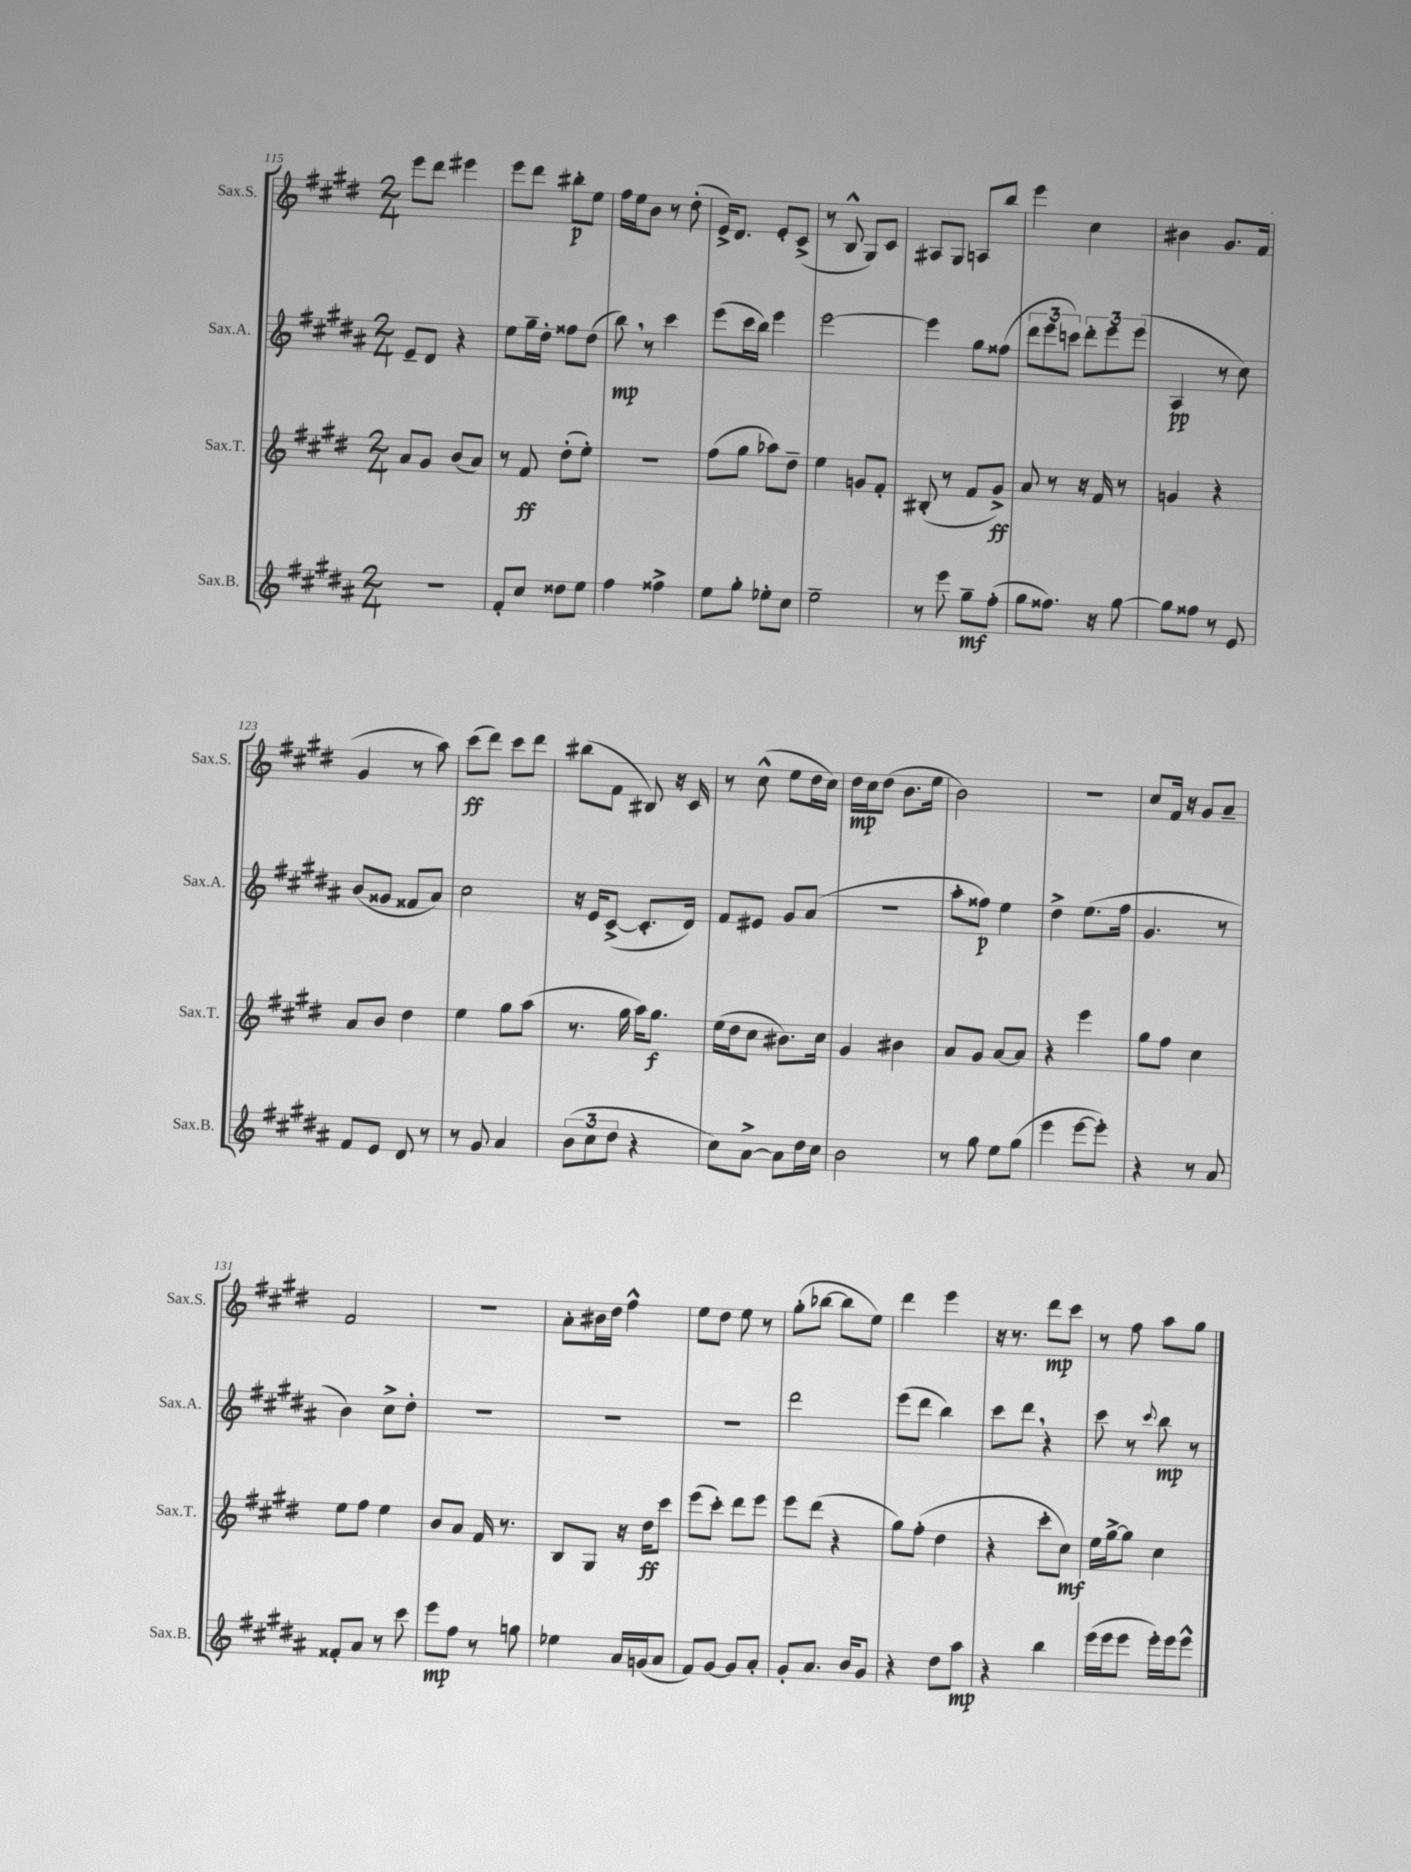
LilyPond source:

<<
\new StaffGroup <<
\new Staff = "s0" \with { instrumentName = "Sax.S." shortInstrumentName = "Sax.S." } {
    \clef treble \key e \major \numericTimeSignature \time 2/4
    e'''8 dis'''8 eis'''4 |
    e'''8 dis'''8 bis''8-.\p e''8 |
    fis''16 e''16 b'8 r8 dis''8-.( |
    e'16->) dis'8. e'8-. cis'8->( |
    r8 b8-^ gis8) cis'8 |
    ais8 gis8 a8 b''8 |
    e'''4 cis''4 |
    bis'4 gis'8. fis'16( |
    gis'4 r8 a''8) |
    cis'''8\ff( dis'''8) cis'''8 dis'''8 |
    bis''8( fis'8 bis8) r16 cis'16 |
    r8 cis''8-^( e''8 dis''16 cis''16) |
    dis''16\mp cis''16 dis''8( b'8. e''16 |
    b'2) |
    r2 |
    cis''8 fis'16 r16 gis'8 a'8-- |
    fis'2 |
    R2 |
    a'8-. bis'16 dis''16 fis''4-^ |
    e''8 dis''8 e''8 r8 |
    gis''8-.( bes''8~ bes''8 e''8) |
    dis'''4 e'''4 |
    r16 r8. dis'''8\mp cis'''8 |
    r8 fis''8 a''8 gis''8 \bar "|." |
}
\new Staff = "s1" \with { instrumentName = "Sax.A." shortInstrumentName = "Sax.A." } {
    \clef treble \key b \major \numericTimeSignature \time 2/4
    e'8-- dis'8 r4 |
    e''8 gis''16-- dis''16-. fisis''8 dis''8( |
    b''8\mp) \breathe r8 cis'''4 |
    e'''8( cis'''16 b''16) e'''4 |
    e'''2~ |
    e'''4 gis''8 fisis''8( |
    \tuplet 3/2 { dis'''8 e'''8 c'''8) } \tuplet 3/2 { dis'''8-. e'''8 e'''8( } |
    ais4\pp r8 cis''8) |
    b'8( gisis'8 fisis'8 ais'8) |
    cis''2 |
    r16 e'16 cis'8~->( cis'8.-. dis'16) |
    fis'8 eis'8 gis'8 ais'8( |
    r2 |
    ais''8-. fisis''8\p) e''4 |
    dis''4-> e''8.( fis''16 |
    gis'4. r8 |
    b'4) cis''8-> dis''8-. |
    R2 |
    R2 |
    R2 |
    dis'''2 |
    e'''8( dis'''8 b''4) |
    cis'''8 dis'''8 \breathe r4 |
    cis'''8 r8 \appoggiatura { cis'''8 } b''8\mp r8 \bar "|." |
}
\new Staff = "s2" \with { instrumentName = "Sax.T." shortInstrumentName = "Sax.T." } {
    \clef treble \key e \major \numericTimeSignature \time 2/4
    a'8 gis'8 b'8( a'8) |
    r8 fis'8\ff dis''8-.( e''8-.) |
    R2 |
    fis''8( gis''8 aes''8) dis''8-- |
    e''4 g'8 fis'8-. |
    bis8-.( r8 fis'8 gis'8->\ff) |
    a'8 r8 r16 fis'16 r8 |
    g'4 r4 |
    a'8 b'8 dis''4 |
    e''4 gis''8 a''8( |
    r8. gis''16 a''16) gis''8.\f |
    e''16( dis''16 cis''8 bis'8.) cis''16 |
    gis'4 bis'4 |
    a'8 gis'8 a'8~ a'8 |
    r4 e'''4 |
    gis''8 fis''8 cis''4 |
    e''8 fis''8 e''4 |
    b'8 a'8 fis'16 r8. |
    b8 gis8 r16 dis''16\ff cis'''8 |
    e'''8( cis'''8-.) dis'''8 e'''8 |
    e'''8 dis'''8( r4 |
    gis''8) fis''8-.( dis''4 |
    r4 cis'''8-. cis''8\mf) |
    e''16 gis''16~-> gis''8 cis''4 \bar "|." |
}
\new Staff = "s3" \with { instrumentName = "Sax.B." shortInstrumentName = "Sax.B." } {
    \clef treble \key b \major \numericTimeSignature \time 2/4
    r2 |
    fis'8-. cis''8 disis''8 e''8 |
    fis''4 fisis''4-> |
    e''8 gis''8-. ees''8-. cis''8 |
    e''2-- |
    r8 e'''8 gis''8--\mf fis''8-.( |
    gis''8 fisis''8.) r16 gis''8~ |
    gis''8 fisis''8 r8 e'8 |
    fis'8 e'8 dis'8 r8 |
    r8 gis'8 ais'4 |
    \tuplet 3/2 { b'8( cis''8 dis''8 } r4 |
    cis''8) ais'8~-> ais'8 dis''16 cis''16 |
    b'2 |
    r8 gis''8 e''8 gis''8( |
    e'''4 e'''8~ e'''8-.) |
    r4 r8 ais'8 |
    fisis'8-. ais'8 r8 cis'''8 |
    e'''8\mp fis''8 r8 g''8 |
    ees''4 ais'16 g'16( ais'8 |
    fis'8) gis'8~ gis'8 ais'8-. |
    gis'8-. ais'8. b'16 gis'8 |
    r4 dis''8 ais''8\mp |
    r4 b''4 |
    e'''16( e'''16 e'''8 e'''16-.) e'''16 e'''8-^ \bar "|." |
}
>>
>>
\layout { \context { \Score currentBarNumber = #115 } }
